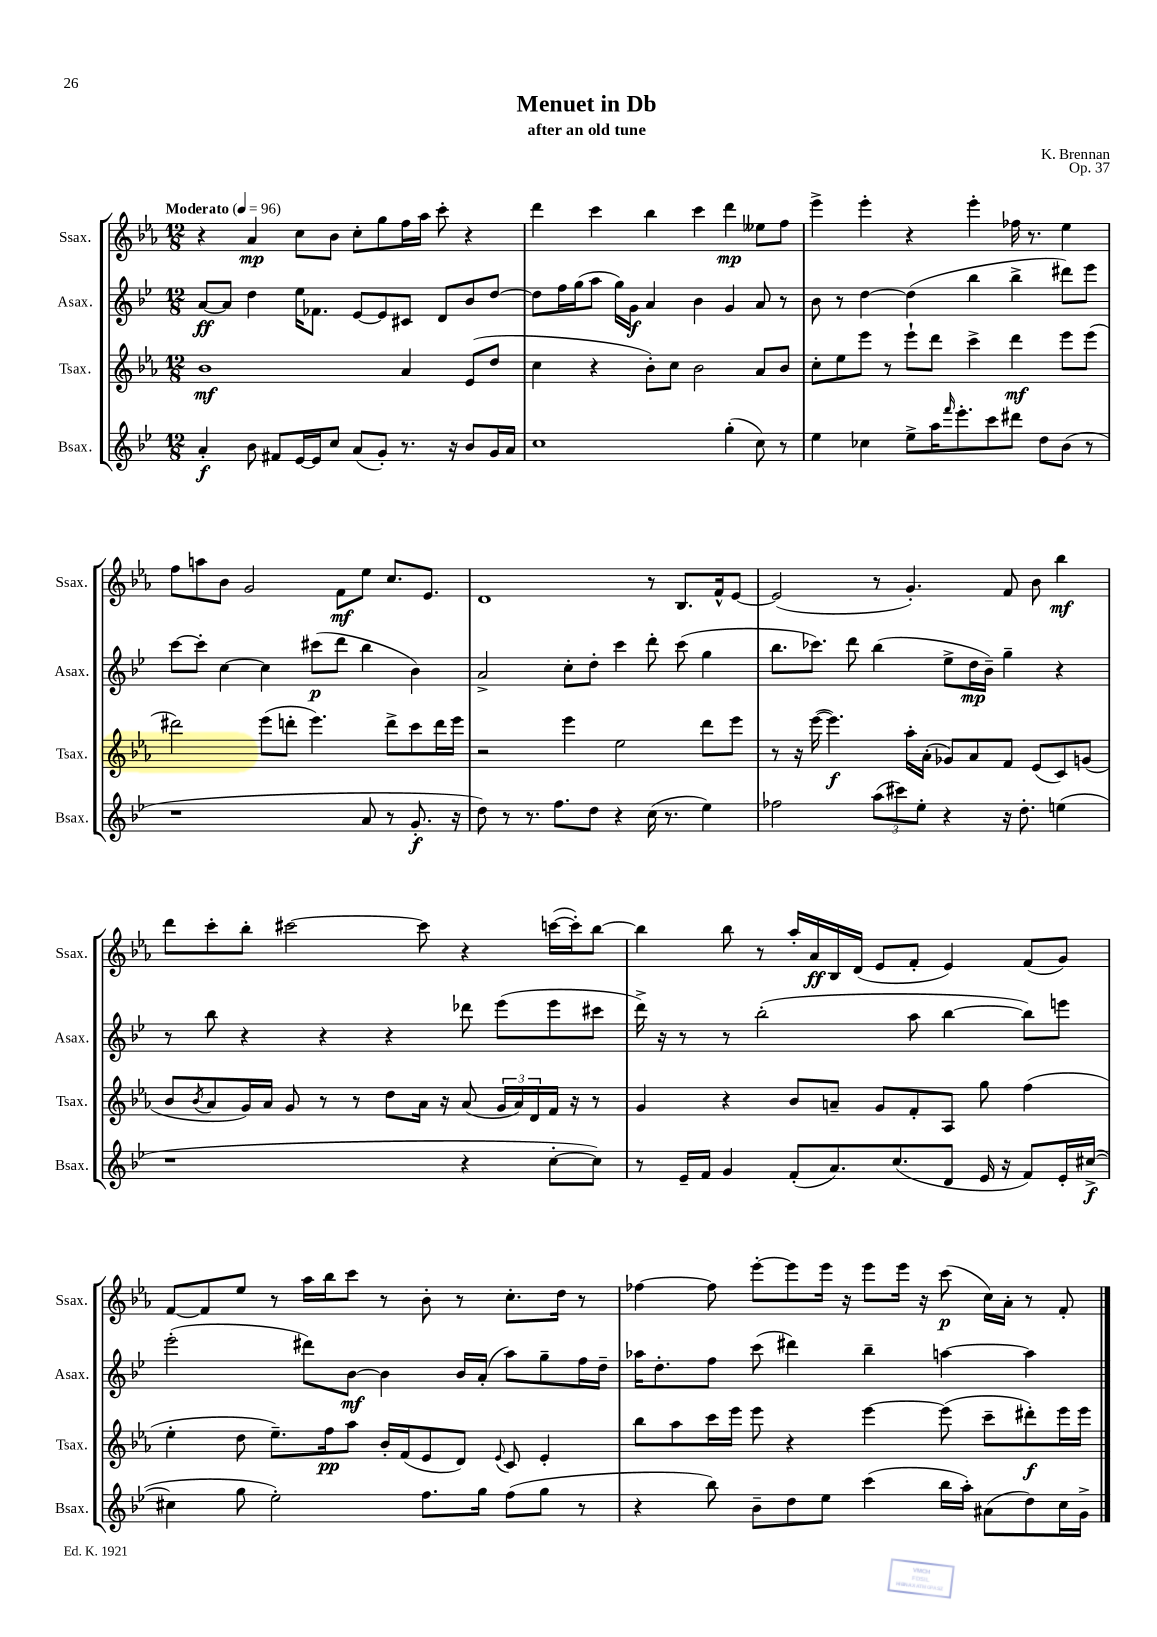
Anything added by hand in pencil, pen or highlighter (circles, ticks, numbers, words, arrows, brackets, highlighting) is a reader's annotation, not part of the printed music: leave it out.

**kern	**kern	**kern	**kern
*staff4	*staff3	*staff2	*staff1
*clefG2	*clefG2	*clefG2	*clefG2
*k[b-e-]	*k[b-e-a-]	*k[b-e-]	*k[b-e-a-]
*M12/8	*M12/8	*M12/8	*M12/8
*MM96	*MM96	*MM96	*MM96
4a'	1b-	[8a	4r
.	.	8a]	.
8b-	.	4dd	4a-
8f#	.	.	.
[16e-	.	16ee-	8cc
16e-]	.	8.f-	.
8cc	.	.	8b-
(8a	.	[8e-	8cc'
8g')	.	8e-]	8gg
8.r	4a-	8c#	16ff
.	.	.	16aa-
.	.	8d	8ccc'
16r	.	.	.
8b-	(8e-	8b-	4r
16g	8dd	[8dd	.
16a	.	.	.
=	=	=	=
1cc	4cc	8dd]	4ddd
.	.	16ff	.
.	.	(16gg	.
.	4r	8aa	4ccc
.	.	16gg)	.
.	.	16g	.
.	8b-')	4a	4bb-
.	8cc	.	.
.	2b-	4b-	4ccc
(4gg'	.	4g	4ddd
8cc)	8a-	8a	8ee--
8r	8b-	8r	8ff
=	=	=	=
4ee-	8cc'	8b-	4eee-^
.	8ee-	8r	.
4cc-	8eee-	[4dd	4eee-'
.	8r	.	.
8ee-^	8eee-`	(4dd]	4r
16aa	8ddd	.	.
16qqfff	.	.	.
8.eee-'	.	.	.
.	4ccc^	4bb-	4eee-'
8ccc	.	.	.
8ddd#	4ddd	4bb-^	16ff-
.	.	.	8.r
8dd	.	.	.
(8b-	8eee-	8ddd#)	4ee-
8r	(8eee-	8eee-	.
=	=	=	=
1r	2ddd#)	[8ccc	8ff
.	.	8ccc']	8aa
.	.	[4cc	8b-
.	.	.	2g
.	(8eee-	4cc]	.
.	8ddd'	.	.
.	4.eee-)	(8ccc#	.
.	.	8ddd	8f
8a	.	4bb-	8ee-
8r	8ddd^	.	8.cc
8.g'	8ccc	4b-)	.
.	.	.	8.e-
.	16ddd	.	.
16r	16eee-	.	.
=	=	=	=
8dd)	2r	2a^	1d
8r	.	.	.
8.r	.	.	.
8.ff	.	.	.
.	4eee-	8cc'	.
8dd	.	8dd'	.
4r	2ee-	4ccc	.
(16cc	.	8ddd'	8r
8.r	.	.	.
.	.	(8ccc	8.B-
4ee-)	8ddd	4gg	.
.	.	.	16f^^
.	8eee-	.	[8e-
=	=	=	=
2ff-	8r	8.bb-	(2e-]
.	16r	.	.
.	([16eee-	8.ccc-)	.
.	4.eee-])	.	.
.	.	8ddd	.
(12aa	.	(4bb-	8r
12ccc#)	.	.	.
.	16aa-'	.	4.g')
12ee-'	.	.	.
.	(16a-'	.	.
4r	8g-)	8ee-^	.
.	8a-	16dd	.
.	.	16b-~)	.
16r	8f	4gg~	8f
8.dd'	.	.	.
.	(8e-	.	8b-
(4ee	8c)	4r	4bb-
.	(8g	.	.
=	=	=	=
1r	8b-	8r	8ddd
.	8qb-	.	.
.	8a-	8bb-	8ccc'
.	16g)	4r	8bb-'
.	16a-	.	.
.	8g	.	[2ccc#
.	8r	4r	.
.	8r	.	.
.	8dd	4r	.
.	16a-	.	8ccc#]
.	16r	.	.
4r	(8a-	8ddd-	4r
.	24g	(8eee-	.
.	24a-)	.	.
.	24d	.	.
[8cc'	16f	8eee-	([16ccc
.	16r	.	16ccc'])
8cc])	8r	8ccc#	[8bb-
=	=	=	=
8r	4g	16ddd^)	4bb-]
.	.	16r	.
16e-~	.	8r	.
16f	.	.	.
4g	4r	8r	8bb-
.	.	(2bb-'	8r
(8f'	8b-	.	16aa-'
.	.	.	16a-
8.a)	8a~	.	16B-
.	.	.	(16d
.	8g	.	8e-
(8.cc	.	.	.
.	8f'	8aa	8f'
8d	8A-	[4bb-	4e-)
16e-	8gg	.	.
16r	.	.	.
8f)	(4ff	8bb-])	(8f
16e-'	.	8eee	8g)
([16cc#^	.	.	.
=	=	=	=
4cc#]	4ee-'	(2eee-'	[8f
.	.	.	8f]
8gg	8dd	.	8ee-
2ee-')	8.ee-~)	.	8r
.	.	8ddd#)	16aa-
.	16ff	.	16bb-
.	8aa-	[8b-	8ccc
.	16b-'	4b-]	8r
.	(16f	.	.
8.ff	8e-	.	8b-'
.	8d)	16b-	8r
16gg	.	(16a'	.
.	8qqe-	.	.
(8ff	8c	8aa)	8.cc'
8gg	4e-'	8gg~	.
.	.	.	16dd
8r	.	16ff	8r
.	.	16dd~	.
=	=	=	=
4r	8bb-	16aa-	[4ff-
.	.	8.dd'	.
.	8aa-	.	.
8bb-)	16ccc	8ff	8ff-]
.	16eee-	.	.
8b-~	8eee-	(8ccc	[8eee-'
8dd	4r	4ddd#)	8eee-]
8ee-	.	.	16eee-
.	.	.	16r
(4ccc	[4eee-	4bb-~	8eee-
.	.	.	16eee-
.	.	.	16r
16bb-	(8eee-]	[4aa	(8ccc
16aa')	.	.	.
(8a#	8ccc~	.	16cc)
.	.	.	16a-'
8dd)	8ddd#')	4aa]	8r
16cc	16eee-	.	8f'
16g^	16eee-	.	.
==	==	==	==
*-	*-	*-	*-
